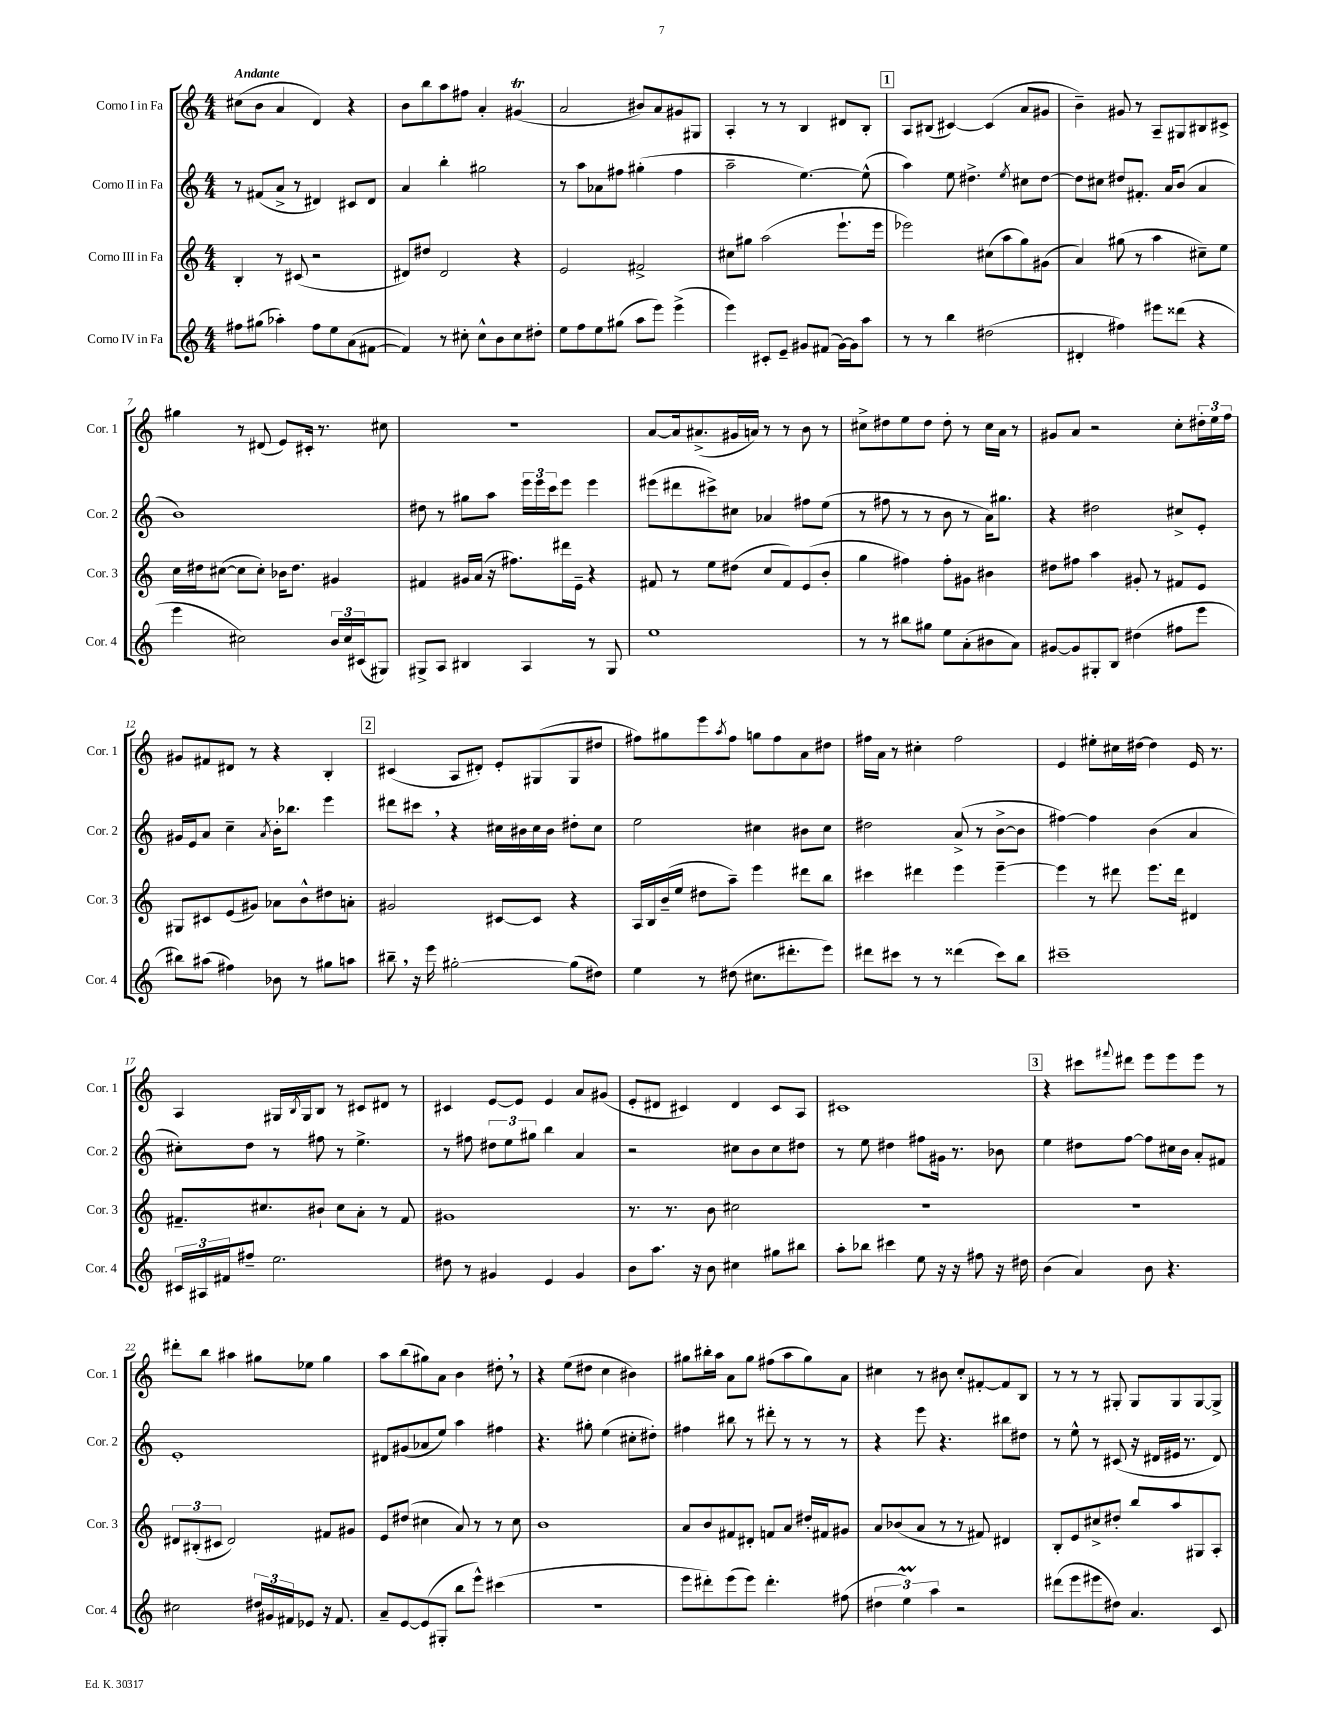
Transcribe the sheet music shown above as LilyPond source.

<<
\new StaffGroup <<
\new Staff = "s0" \with { instrumentName = "Corno I in Fa" shortInstrumentName = "Cor. 1" } {
    \clef treble \key c \major \numericTimeSignature \time 4/4 \tempo "Andante"
    cis''8( b'8 a'4 d'4) r4 |
    b'8 b''8 a''8 fis''8 a'4-. gis'4\trill( |
    a'2 bis'8) a'8 gis'8 gis8 |
    a4-. r8 r8 b4 dis'8 b8-. |
    \mark \markup { \box "1" } a8 bis8( cis'4~) cis'4( a'8 gis'8 |
    b'4--) gis'8 r8 a8-- gis8 bis8 cis'8-> |
    gis''4 r8 dis'8( e'8) cis'16-. r8. cis''8 |
    r1 |
    a'8~ a'16 ais'8.->( gis'16 a'16) r8 r8 b'8 r8 |
    cis''8-> dis''8 e''8 dis''8 dis''8-. r8 cis''16 a'16 r8 |
    gis'8 a'8 r2 c''8-. \tuplet 3/2 { dis''16-. e''16 f''16 } |
    gis'8 fis'8 dis'8 r8 r4 b4-. |
    \mark \markup { \box "2" } cis'4( a8 dis'8-.) e'8-. gis8( gis8 dis''8 |
    fis''8) gis''8 e'''8 \acciaccatura { a''8 } fis''8 g''8 fis''8 a'8 dis''8 |
    fis''16 a'16 r8 cis''4-. fis''2 |
    e'4 eis''8-. cis''16 dis''16~ dis''4 e'16 r8. |
    a4 gis16 \acciaccatura { b8 } gis16 b8 r8 cis'8 dis'8 r8 |
    cis'4 e'8~ e'8 e'4 a'8 gis'8( |
    e'8-. dis'8 cis'4) dis'4 cis'8 a8 |
    cis'1 |
    \mark \markup { \box "3" } r4 cis'''8 \appoggiatura { fis'''8 } dis'''8 e'''8 e'''8 e'''8 r8 |
    dis'''8-. b''8 ais''4 gis''8 ees''8 gis''4 |
    a''8 b''8( gis''8) a'8 b'4 dis''8-. \breathe r8 |
    r4 e''8( dis''8 c''4 bis'4) |
    gis''8 bis''16-. a''16 a'8 gis''8 fis''8( a''8 gis''8) a'8 |
    cis''4 r8 bis'8 cis''8-. fis'8~-. fis'8 b8 |
    r8 r8 r8 gis8-. gis8 gis8 gis8~ gis8-> \bar "|." |
}
\new Staff = "s1" \with { instrumentName = "Corno II in Fa" shortInstrumentName = "Cor. 2" } {
    \clef treble \key c \major \numericTimeSignature \time 4/4
    r8 fis'8( a'8-> r8 dis'4) cis'8 dis'8 |
    a'4 b''4-. gis''2 |
    r8 a''8 aes'8 fis''8 gis''4-.( fis''4 |
    a''2-- e''4.~) e''8-^( |
    \mark \markup { \box "1" } a''4) e''8 dis''4.-> \acciaccatura { e''8 } cis''8 dis''8~ |
    dis''8 cis''8 dis''8 fis'8.-. a'16 b'8( a'4 |
    b'1) |
    dis''8 r8 gis''8 a''8 \tuplet 3/2 { e'''16 e'''16 c'''16 } e'''8 e'''4 |
    eis'''8( dis'''8 cis'''8->) cis''8 aes'4 fis''8 e''8( |
    r8 fis''8 r8 r8 b'8 r8 a'16) gis''8. |
    r4 dis''2 cis''8-> e'8-. |
    gis'16 e'16 a'8 c''4-- \acciaccatura { a'8 } b'16-. bes''8. e'''4 |
    \mark \markup { \box "2" } dis'''8 cis'''8 \breathe r4 cis''16 bis'16 cis''16 bis'16 dis''8-. cis''8 |
    e''2 cis''4 bis'8 cis''8 |
    dis''2 a'8->( r8 b'8~-> b'8 |
    fis''4~) fis''4 b'4( a'4 |
    cis''8-.) d''8 r8 fis''8 r8 e''4.-> |
    r8 fis''8 \tuplet 3/2 { dis''8 e''8 gis''8 } b''4 a'4 |
    r2 cis''8 b'8 cis''8 dis''8 |
    r8 e''8 dis''4 fis''8 gis'16 r8. bes'8 |
    \mark \markup { \box "3" } e''4 dis''8 f''8~ f''8 cis''16 b'16 a'8-. fis'8 |
    e'1-. |
    dis'8 gis'8( aes'8 e''8) a''4 fis''4 |
    r4. gis''8-. e''4( cis''8-. dis''8-.) |
    fis''4 bis''8 r8 dis'''8-. r8 r8 r8 |
    r4 e'''8 r4. bis''8 dis''8 |
    r8 e''8-^ r8 cis'8( r16 dis'16 eis'16 r8. dis'8) \bar "|." |
}
\new Staff = "s2" \with { instrumentName = "Corno III in Fa" shortInstrumentName = "Cor. 3" } {
    \clef treble \key c \major \numericTimeSignature \time 4/4
    b4-. r8 cis'8( r2 |
    dis'8) dis''8 dis'2 r4 |
    e'2 fis'2-> |
    cis''8 gis''8 a''2( e'''8.-! e'''16 |
    \mark \markup { \box "1" } ees'''2) cis''8( a''8 g''8) gis'8( |
    a'4) gis''8( r8 a''4 cis''8--) e''8 |
    c''16 dis''16 cis''8~( cis''8 cis''8-.) bes'16 dis''8. gis'4 |
    fis'4 gis'16 a'16( r16 fis''8.) dis'''16 e'16-- r4 |
    fis'8 r8 e''8 dis''8( c''8 fis'8) e'8( b'8-. |
    g''4 fis''4) fis''8-. gis'8 bis'4 |
    dis''8 fis''8 a''4 gis'8-. r8 fis'8 e'8 |
    gis8 cis'8 e'8( gis'8) aes'8 b'8-^ dis''8 a'8-. |
    \mark \markup { \box "2" } gis'2 cis'8~ cis'8 r4 |
    a16 b16 b'16--( e''16 dis''8 a''8--) e'''4 dis'''8 b''8 |
    cis'''4 dis'''4 e'''4 e'''4~-- |
    e'''4 r8 dis'''8 e'''8. dis'''16 dis'4 |
    fis'8.-- cis''8. bis'8-! cis''8 a'8-. r8 fis'8 |
    gis'1 |
    r8. r8. b'8 cis''2 |
    R1 |
    \mark \markup { \box "3" } R1 |
    \tuplet 3/2 { dis'8 bis8-.( cis'8 } dis'2) fis'8 gis'8 |
    e'8 dis''8( cis''4 a'8) r8 r8 cis''8 |
    b'1 |
    a'8 b'8 fis'8 dis'8-. f'8 a'8 dis''16-. fis'16 gis'8 |
    a'8 bes'8( a'8 r8 r8 fis'8) dis'4 |
    b8-. e'8 cis''8-> dis''8-. b''8 a''8 gis8 a8-. \bar "|." |
}
\new Staff = "s3" \with { instrumentName = "Corno IV in Fa" shortInstrumentName = "Cor. 4" } {
    \clef treble \key c \major \numericTimeSignature \time 4/4
    fis''8 gis''8( aes''4-.) fis''8 e''8 a'8( fis'8~ |
    fis'4) r8 cis''8-. cis''8-^ b'8 cis''8 dis''8-. |
    e''8 f''8 e''8 gis''8( a''8 e'''8) e'''4->( |
    e'''4) cis'8-. e'8-- gis'8 fis'8( gis'16~) gis'16 a''8 |
    \mark \markup { \box "1" } r8 r8 b''4 dis''2( |
    dis'4-. fis''4) eis'''8 disis'''8( r4 |
    e'''4 cis''2) \tuplet 3/2 { b'16 cis''16 cis'16( } gis8) |
    gis8-> a8 bis4 a4 r8 gis8 |
    e''1 |
    r8 r8 bis''8 gis''8 e''8 a'8-.( bis'8 a'8) |
    gis'8~ gis'8 gis8-. b8 dis''4( fis''8 e'''8 |
    bis''8) ais''8( fis''4) bes'8 r8 gis''8 a''8 |
    \mark \markup { \box "2" } bis''8-- \breathe r16 e'''16 gis''2~-. gis''8( dis''8) |
    e''4 r8 dis''8( cis''8. dis'''8.-. e'''8) |
    dis'''8 cis'''8 r8 r8 disis'''4( cis'''8) b''8 |
    cis'''1-- |
    \tuplet 3/2 { cis'16 ais16 fis'16 } fis''8-- e''2. |
    dis''8 r8 gis'4 e'4 gis'4 |
    b'8 a''8. r16 b'8 cis''4 gis''8 bis''8 |
    a''8-. bes''8 cis'''4 e''8 r16 r16 fis''8 r16 dis''16 |
    \mark \markup { \box "3" } b'4( a'4) b'8 r4. |
    cis''2 \tuplet 3/2 { dis''16 gis'16 fis'16 } ees'8 r16 fis'8. |
    a'8-- e'8~ e'8( gis8-. b''8 e'''8-^) cis'''4( |
    R1 |
    e'''8 dis'''8-.) e'''8( e'''8) dis'''4.-. fis''8( |
    \tuplet 3/2 { dis''4 e''4\prall) a''4 } r2 |
    dis'''8( e'''8 eis'''8 dis''8) a'4. c'8 \bar "|." |
}
>>
>>
